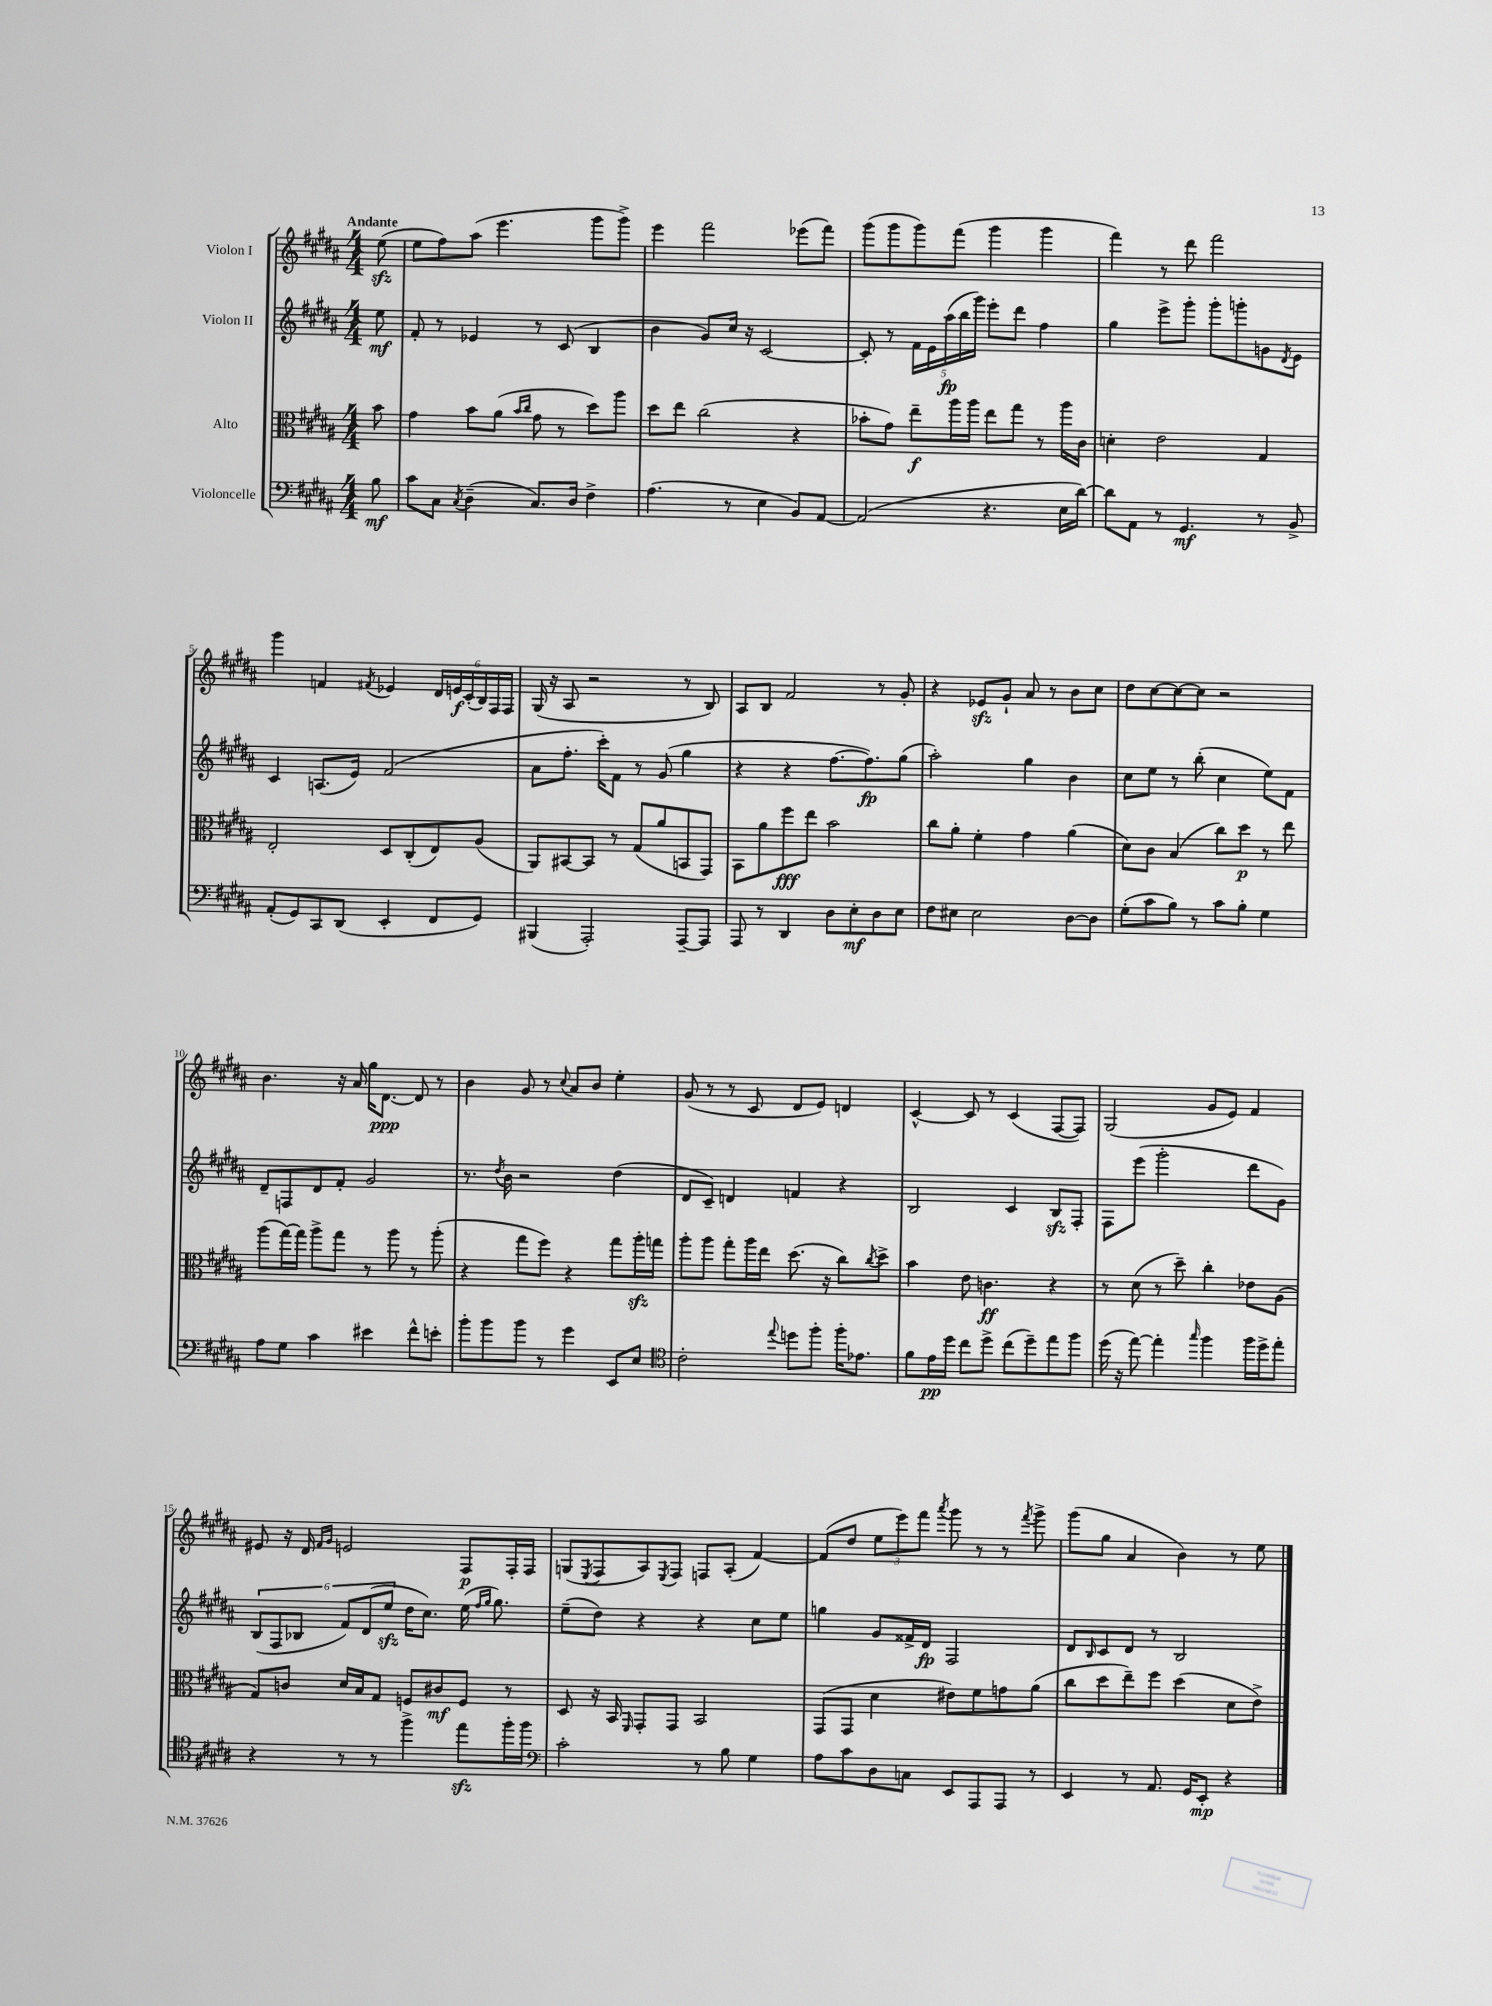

**kern	**dynam	**kern	**dynam	**kern	**dynam	**kern	**dynam
*part4	*part4	*part3	*part3	*part2	*part2	*part1	*part1
*staff4	*staff4	*staff3	*staff3	*staff2	*staff2	*staff1	*staff1
*I"Violoncelle	*	*I"Alto	*	*I"Violon II	*	*I"Violon I	*
*clefF4	*	*clefC3	*	*clefG2	*	*clefG2	*
*k[f#c#g#d#a#]	*	*k[f#c#g#d#a#]	*	*k[f#c#g#d#a#]	*	*k[f#c#g#d#a#]	*
*M4/4	*	*M4/4	*	*M4/4	*	*M4/4	*
=	=	=	=	=	=	=	=
!	!	!	!	!	!	!LO:TX:a:B:t=Andante	!
8B\	mf	8b\	.	8ee\	mf	(8eezz\	.
=1	=1	=1	=1	=1	=1	=1	=1
8c#\L	.	4g#\	.	8f#'/	.	8ee\L	.
8C#\J	.	.	.	8r	.	8ff#\)	.
8qC#/	.	.	.	.	.	.	.
(4D#~\	.	8b\L	.	4e-X/	.	(8aa#\J	.
.	.	(8a#\J	.	.	.	4.eee\	.
.	.	16qqb/LL	.	.	.	.	.
.	.	16qqcc#/JJ	.	.	.	.	.
8.C#/L)	.	8g#\	.	8r	.	.	.
.	.	8r	.	(8c#/	.	.	.
16D#/Jk	.	.	.	.	.	.	.
4F#^\	.	8dd#\L)	.	4B/	.	8ggg#\L	.
.	.	8aa#\J	.	.	.	8ggg#^\J)	.
=2	=2	=2	=2	=2	=2	=2	=2
(4.A#\	.	8dd#\L	.	4b\	.	4eee\	.
.	.	8ee\J	.	.	.	.	.
.	.	(2cc#\	.	8g#/L)	.	2fff#\	.
8r	.	.	.	16cc#/Jk	.	.	.
.	.	.	.	16r	.	.	.
4E\	.	.	.	[2c#/	.	.	.
8BB/L)	.	4r	.	.	.	(8eee-X\L	.
[8AA#/J	.	.	.	.	.	8fff#\J)	.
=3	=3	=3	=3	=3	=3	=3	=3
(2AA#/]	.	8b-X'\L	.	8c#'/]	.	(8ggg#\L	.
.	.	8g#\J)	.	8r	.	8ggg#\	.
.	.	8ee~\L	f	20f#\LL	.	8ggg#\)	.
.	.	.	.	20e\	.	.	.
.	.	.	.	(20aa#\	fp	.	.
.	.	16aa#\L	.	.	.	(8fff#\J	.
.	.	.	.	20bb\	.	.	.
.	.	16aa#\JJ	.	.	.	.	.
.	.	.	.	20ggg#\JJ)	.	.	.
4.r	.	8ee\L	.	8eee'\L	.	4ggg#\	.
.	.	8gg#\J	.	8ddd#\J	.	.	.
.	.	8r	.	4ff#\	.	4ggg#\	.
16E\LL	.	16aa#\LL	.	.	.	.	.
[16d#\JJ)	.	16c#\JJ	.	.	.	.	.
=4	=4	=4	=4	=4	=4	=4	=4
8d#\L]	.	4dn'\	.	4gg#\	.	4fff#\)	.
8AA#\J	.	.	.	.	.	.	.
8r	.	2e\	.	8eee^\L	.	8r	.
4.GG#/	mf	.	.	8ggg#'\J	.	8ddd#\	.
.	.	.	.	8ggg#'\L	.	2fff#\	.
.	.	.	.	8gggn'\	.	.	.
8r	.	4G#/	.	8gn\	.	.	.
.	.	.	.	8qd#/	.	.	.
8BB^/	.	.	.	8e\J	.	.	.
!!LO:LB:g=z
=5	=5	=5	=5	=5	=5	=5	=5
(8AA#'/L	.	2E'/	.	4c#/	.	4ggg#\	.
8GG#/)	.	.	.	.	.	.	.
8CC#/	.	.	.	(8.An/L	.	4fn/	.
(8DD#/J	.	.	.	.	.	.	.
.	.	.	.	16e/Jk)	.	.	.
.	.	.	.	.	.	8qf#X/	.
4EE'/	.	8D#/L	.	(2f#/	.	4e-X/	.
.	.	(8C#'/	.	.	.	.	.
8FF#/L	.	8E/)	.	.	.	24d#/LL	.
.	.	.	.	.	.	24en/	f
.	.	.	.	.	.	(24c#'/	.
8GG#/J)	.	(8A#/J	.	.	.	24B/)	.
.	.	.	.	.	.	24F#/	.
.	.	.	.	.	.	24F#/JJ	.
=6	=6	=6	=6	=6	=6	=6	=6
(4BBB#X/	.	8AA#/L)	.	8a#\L	.	(16G#/	.
.	.	.	.	.	.	16r	.
.	.	[8BB#X/	.	8.ff#'\J	.	8A#/	.
2AAA#'/)	.	8BB#/J]	.	.	.	2r	.
.	.	.	.	16ccc#'\KL)	.	.	.
.	.	8r	.	8f#\J	.	.	.
.	.	(8G#/L	.	8r	.	.	.
.	.	8a#/	.	(8g#/	.	.	.
[8AAA#~/L	.	8BBn/	.	4gg#\	.	8r	.
8AAA#/J]	.	8GG#/J)	.	.	.	8B/)	.
=7	=7	=7	=7	=7	=7	=7	=7
8AAA#/	.	8BB\L	.	4r	.	8A#/L	.
8r	.	8a#\	.	.	.	8B/J	.
4DD#/	.	8ff#\	fff	4r	.	2f#/	.
.	.	8ee\J	.	.	.	.	.
8D#\L	.	2b\	.	[8.ff#\L	.	.	.
8E'\	mf	.	.	.	.	.	.
.	.	.	.	8.ff#\])	fp	.	.
8D#\	.	.	.	.	.	8r	.
8E\J	.	.	.	(8gg#\J	.	8g#'/	.
=8	=8	=8	=8	=8	=8	=8	=8
8F#\L	.	8cc#\L	.	2aa#'\)	.	4r	.
8E#X\J	.	8a#'\J	.	.	.	.	.
2E#\	.	4f#'\	.	.	.	8e-Xzz/L	.
.	.	.	.	.	.	8g#`/J	.
.	.	4g#\	.	4gg#\	.	8a#/	.
.	.	.	.	.	.	8r	.
[8D#\L	.	(4a#\	.	4b\	.	8b\L	.
8D#\J]	.	.	.	.	.	8cc#\J	.
=9	=9	=9	=9	=9	=9	=9	=9
(8G#'\L	.	8d#\L)	.	8cc#\L	.	8dd#\L	.
8c#\	.	8c#\J	.	8ee\J	.	[8cc#\	.
8B\J)	.	(4B/	.	8r	.	8cc#\_	.
8r	.	.	.	(8bb'\	.	8cc#\J]	.
8c#\L	.	8cc#\L)	.	4cc#\	.	2r	.
8B'\J	.	8dd#\J	p	.	.	.	.
4G#\	.	8r	.	8ee\L)	.	.	.
.	.	8ee\	.	8f#\J	.	.	.
!!LO:LB:g=z
=10	=10	=10	=10	=10	=10	=10	=10
8A#\L	.	(8aa#\L	.	8d#~/L	.	4.b\	.
8G#\J	.	[16gg#\L)	.	8Fn/	.	.	.
.	.	16gg#\JJ]	.	.	.	.	.
4c#\	.	8aa#^\L	.	8d#/	.	.	.
.	.	8gg#\J	.	8f#'/J	.	16r	.
.	.	.	.	.	.	16a#/	.
4e#X\	.	8r	.	2g#/	.	16gg#\KL	.
.	.	.	.	.	.	[8.d#\J	ppp
.	.	8aa#\	.	.	.	.	.
8f#^^\L	.	8r	.	.	.	8d#/]	.
8en'\J	.	(8aa#'\	.	.	.	8r	.
=11	=11	=11	=11	=11	=11	=11	=11
8b'\L	.	4r	.	8.r	.	4b\	.
8b\	.	.	.	.	.	.	.
.	.	.	.	8qdd#/	.	.	.
.	.	.	.	16b\	.	.	.
8b\J	.	8gg#\L	.	2r	.	8g#/	.
8r	.	8ff#\J)	.	.	.	8r	.
.	.	.	.	.	.	8qqcc#/	.
4g#\	.	4r	.	.	.	8a#/L	.
.	.	.	.	.	.	8b/J	.
8EE/L	.	8gg#\L	.	(4dd#\	.	4ee'\	.
8E/J	.	16aa#zz'\L	.	.	.	.	.
.	.	16ggn\JJ	.	.	.	.	.
=12	=12	=12	=12	=12	=12	=12	=12
*clefC4	*	*	*	*	*	*	*
2c#'\	.	8aa#'\L	.	8d#/L	.	(8g#/	.
.	.	8aa#\J	.	8c#~/J)	.	8r	.
.	.	8gg#'\L	.	4dn/	.	8r	.
.	.	16aa#\L	.	.	.	8c#/	.
.	.	16ee\JJ	.	.	.	.	.
8qqee/	.	.	.	.	.	.	.
8ddn\L	.	(8.dd#\	.	4fn/	.	8d#/L	.
8ff#'\J	.	.	.	.	.	8e/J)	.
.	.	16r	.	.	.	.	.
16ff#'\KL	.	8cc#\L)	.	4r	.	4dn/	.
8.e-X\J	.	.	.	.	.	.	.
.	.	8qcc#/	.	.	.	.	.
.	.	8dd#^\J	.	.	.	.	.
=13	=13	=13	=13	=13	=13	=13	=13
8f#\L	.	4b\	.	2B/	.	[4c#^^/	.
16e\L	pp	.	.	.	.	.	.
16dd#\JJ	.	.	.	.	.	.	.
8cc#\L	.	8e\	.	.	.	8c#/]	.
8dd#^\J	.	4.cn\	ff	.	.	8r	.
(8cc#\L	.	.	.	4c#/	.	(4c#/	.
8dd#~\)	.	.	.	.	.	.	.
8ee\	.	4r	.	8Bzz/L	.	[8F#/L	.
8ff#\J	.	.	.	8F#'/J	.	8F#/J])	.
=14	=14	=14	=14	=14	=14	=14	=14
(16dd#\	.	8r	.	8F#\L	.	(2G#/	.
16r	.	.	.	.	.	.	.
[8ee\)	.	(8d#\	.	(8eee\J	.	.	.
4ee'\]	.	8r	.	2ggg#'\	.	.	.
.	.	8dd#~\)	.	.	.	.	.
16qqgg#/	.	.	.	.	.	.	.
4ff#\	.	4cc#'\	.	.	.	8g#/L	.
.	.	.	.	.	.	8e/J)	.
16ff#\LL	.	8e-X\L	.	8ddd#\L	.	4f#/	.
16dd#^\J	.	.	.	.	.	.	.
8ee'\J	.	(8A#\J	.	8g#\J)	.	.	.
!!LO:LB:g=z
=15	=15	=15	=15	=15	=15	=15	=15
4r	.	8G#/L)	.	(12B/L	.	8e#X/	.
.	.	.	.	12F#/	.	.	.
.	.	8cn/J	.	.	.	16r	.
.	.	.	.	12B-X/J	.	.	.
.	.	.	.	.	.	16d#/	.
.	.	.	.	.	.	16qqf#/LL	.
.	.	.	.	.	.	16qqg#/JJ	.
8r	.	16d#/LL	.	12f#/L)	.	2en/	.
.	.	16B/J	.	.	.	.	.
.	.	.	.	(12d#/	.	.	.
8r	.	8G#/J	.	.	.	.	.
.	.	.	.	12eezz/J	.	.	.
4ff#^\	.	8Fn/L	.	16dd#\KL	.	.	.
.	.	.	.	8.cc#\J)	.	.	.
.	.	8c#X/	mf	.	.	.	.
8eezz\L	.	8F/J	.	(16ee\	.	8F#/L	p
.	.	.	.	16qqff#/LL	.	.	.
.	.	.	.	16qqgg#/JJ	.	.	.
.	.	.	.	8.gg#\)	.	.	.
16ff#'\L	.	8r	.	.	.	16F#'/L	.
16ff#\JJ	.	.	.	.	.	16F#/JJ	.
=16	=16	=16	=16	=16	=16	=16	=16
*clefF4	*	*	*	*	*	*	*
2c#'\	.	8D#/	.	(8ee~\L	.	(8Gn/L	.
.	.	.	.	.	.	8qE/	.
.	.	16r	.	8dd#\J)	.	8F#/	.
.	.	16BB/	.	.	.	.	.
.	.	16qqFF#/	.	.	.	.	.
.	.	8GG#'/L	.	4r	.	8A#/)	.
.	.	.	.	.	.	8qE/	.
.	.	8GG#/J	.	.	.	8F#/J	.
8r	.	2BB/	.	4r	.	8Fn/L	.
8B\	.	.	.	.	.	(8A#'/J	.
4G#\	.	.	.	8cc#\L	.	[4f#/)	.
.	.	.	.	8ee\J	.	.	.
=17	=17	=17	=17	=17	=17	=17	=17
8A#\L	.	(8GG#/L	.	4ggn\	.	(8f#/L]	.
8c#\	.	8GG#/J	.	.	.	8dd#/J	.
8D#\	.	4d#\	.	8g#/L	.	12ee\L	.
.	.	.	.	.	.	12eee\)	.
8Cn\J	.	.	.	16f##X^/L	.	.	.
.	.	.	.	.	.	12fff#\J	.
.	.	.	.	16d#/JJ	fp	.	.
.	.	.	.	.	.	8qaaa#/	.
8EE/L	.	8e#X\L)	.	2F#/	.	8ggg#\	.
8AAA#/	.	8f#\	.	.	.	8r	.
8AAA#/J	.	8gn\	.	.	.	8r	.
.	.	.	.	.	.	8qfff#/	.
8r	.	(8a#\J	.	.	.	8ggg#^\	.
=18	=18	=18	=18	=18	=18	=18	=18
4EE/	.	8cc#\L	.	8d#/L	.	(8ggg#\L	.
.	.	.	.	16qqB/	.	.	.
.	.	8dd#\	.	8c#/	.	8gg#\J	.
8r	.	8ee~\)	.	8d#/J	.	4a#/	.
8.AA#/	.	8ff#\J	.	8r	.	.	.
.	.	(4dd#\	.	2B/	.	4b\)	.
16GG#/KL	.	.	.	.	.	.	.
8EE'/J	mp	.	.	.	.	.	.
4r	.	8d#\L	.	.	.	8r	.
.	.	8e^\J)	.	.	.	8ee\	.
==	==	==	==	==	==	==	==
*-	*-	*-	*-	*-	*-	*-	*-
